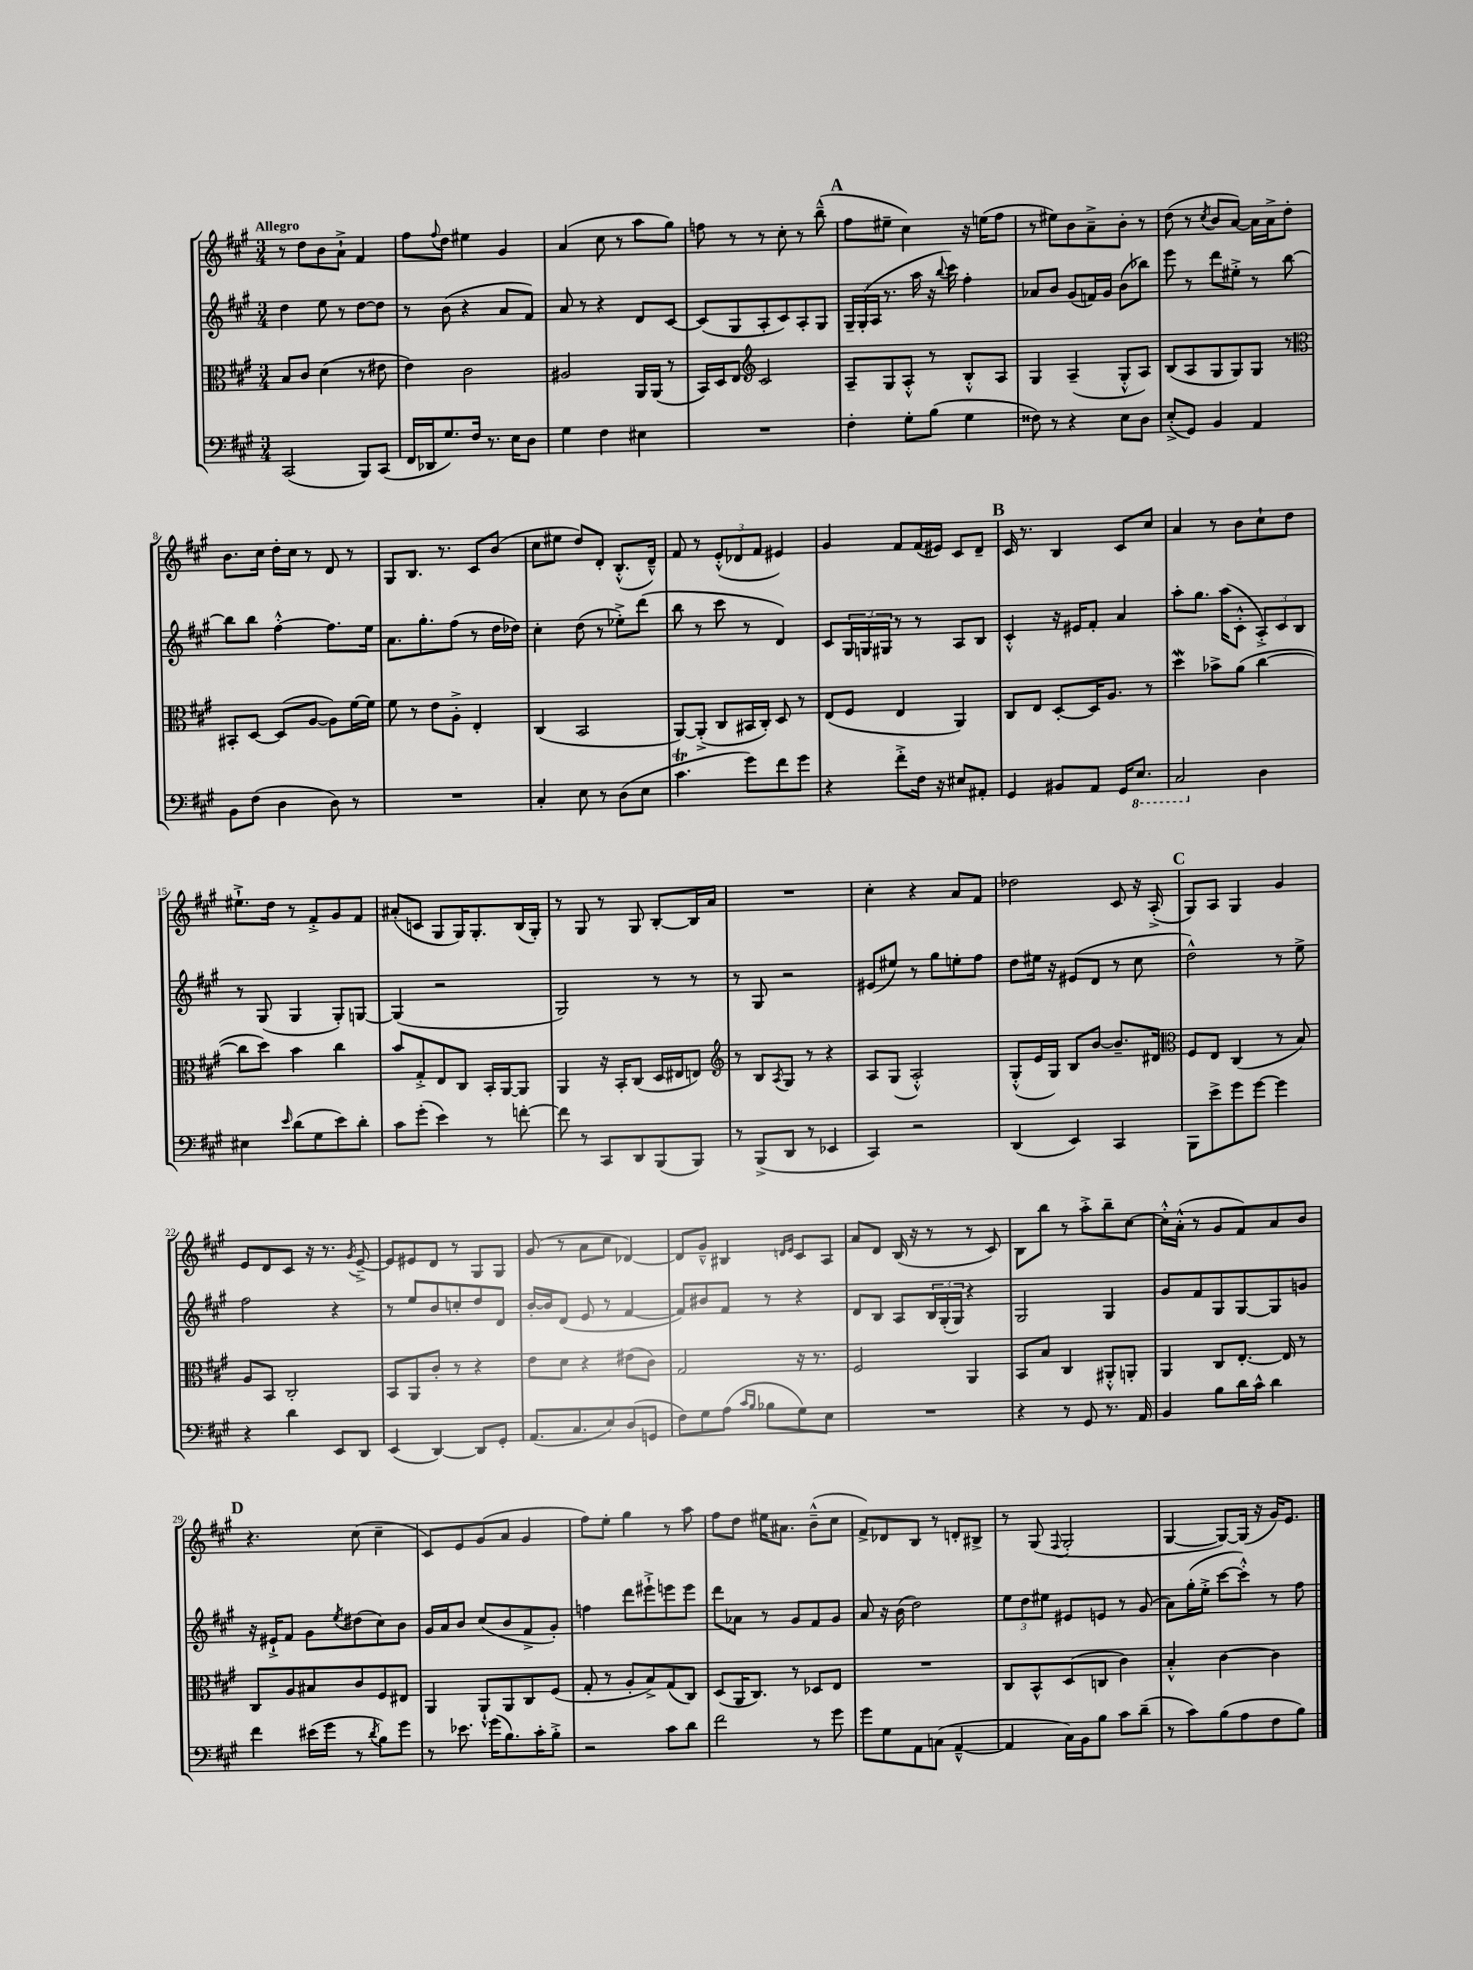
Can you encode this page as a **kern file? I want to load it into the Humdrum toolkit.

**kern	**kern	**kern	**kern
*staff4	*staff3	*staff2	*staff1
*clefF4	*clefC3	*clefG2	*clefG2
*k[f#c#g#]	*k[f#c#g#]	*k[f#c#g#]	*k[f#c#g#]
*M3/4	*M3/4	*M3/4	*M3/4
(2CC#/	8B/L	4dd\	8r
.	8c#/J	.	8dd\L
.	(4d\	8ee\	8b\
.	.	8r	8a`^\J
8BBB/L)	8r	[8dd\L	4f#/
(8CC#/J	8e#\	8dd\]J	.
=	=	=	=
16FF#/LL	4e\)	8r	8ff#\L
16DD-/J	.	.	.
.	.	.	8qqff#/
8.G#/)	.	(8b\	8dd\J
.	2c#\	4r	4ee#\
16F#/Jk	.	.	.
8.r	.	.	.
.	.	8a/L	4g#/
16E\LK	.	.	.
8D\J	.	8f#/J)	.
=	=	=	=
4G#\	2A#/	8a/	(4a/
.	.	8r	.
4F#\	.	4r	8cc#\
.	.	.	8r
4E#\	16AA/LL	8d/L	8aa\L
.	(16AA/JJ	.	.
.	8r	[8c#/J	8gg#\J)
=	=	=	=
2.r	16BB/LL)	(8c#/]L	8ff\
.	16D/J	.	.
.	8E/J	8G#/	8r
*	*clefG2	*	*
.	2c#/	8A'/	8r
.	.	8c#/)	8cc#'\
.	.	8A'/	8r
.	.	8G#/J	(8bb~^^\
=	=	=	=
4F#'\	8A~/L	24G#~/LL	8ff#\L
.	.	(24G#'/	.
.	.	24A/JJ	.
.	8G#/	8.r	8ee#~\J
8G#'\L	8A'^^/J	.	4cc#\)
.	.	16aa\	.
(8B\J	8r	16r	.
.	.	8qqbb/	.
.	.	16ccc#\)	.
4G#\	8B'^^/L	4ff#'\	16r
.	.	.	(16ee\LK
.	8A/J	.	8ff#\J
=	=	=	=
8F##\)	4G#/	8a-/L	8r
8r	.	8b/J	8ee#\L)
4r	(4A~/	(8g#/L	8b\
.	.	16f/L)	8a~^\
.	.	16g#/JJ	.
8E\L	8G#'^^/L	(8b\L	8b'\J
8D\J	8A/J)	8bb-\J)	8r
=	=	=	=
(8E'^/L	(8B/L	8eee\	(8dd\
8GG#/J)	8A/	8r	8r
.	.	.	8qcc#/
4BB/	8G#/	8ddd\L	8b/L
.	8G#/)	8ee#'^\J	[8a/J)
4AA/	8G#/J	8r	16a\]LL
.	.	.	16a^\J
.	8r	[8bb\	8dd'\J
=	=	=	=
*	*clefC3	*	*
8BB\L	8BB#'/L	8bb\]L	8.b\L
(8F#\J	[8D/J	8bb\J	.
.	.	.	16cc#\Jk
4D\	(8D/]L	[4ff#'^^\	16dd'\LL
.	.	.	16cc#\JJ
.	[8A/J	.	8r
8D\)	8A\]L)	8.ff#\]L	8d/
8r	[16f#\L	.	8r
.	16f#\]JJ	16ee\Jk	.
=	=	=	=
2.r	8f#\	8.a\L	8G#/L
.	8r	.	8.B/J
.	.	8.gg#'\	.
.	8e\L	.	.
.	.	.	8.r
.	8A'^\J	(8ff#\J	.
.	4E'/	8r	8c#/L
.	.	16dd\LL	(8b/J
.	.	16dd-\JJ)	.
=	=	=	=
4C#'/	(4C#/	4cc#'\	8cc#\L
.	.	.	8ee#\J
8E\	2BB/	(8dd\	8dd/L)
8r	.	8r	8d'/J
(8D\L	.	8ee-'^\L)	(8.B'^^/L
8E\J	.	(8ddd\J	.
.	.	.	16d~^^/Jk)
=	=	=	=
4.c#\	[8AA/L)	8bb\	8f#/
.	(8AA'^/]J	8r	8r
.	8C#/L	8ccc#\	(12e'^^/L
.	.	.	12d-/
8g#\L)	16BB#/L	8r	.
.	.	.	12f#/J
.	16C#'/JJ)	.	.
8f#\	8D/	4d/)	4e#/)
8g#\J	8r	.	.
=	=	=	=
4r	(8E/L	8c#/L	4g#/
.	8F#/J	24G#/L	.
.	.	24G/	.
.	.	24G#/JJ	.
8f#'^\L	4E/	8r	8f#/L
16F#\Jk	.	8r	(16f#/L
16r	.	.	16e#/JJ)
8E#/L	4AA/)	8A/L	8c#/L
8AA#'/J	.	8B/J	8d~/J
=	=	=	=
4GG#/	8C#/L	4c#'^^/	16c#/
.	.	.	8.r
.	8E/J	.	.
8BB#/L	[8D'/L	16r	4B/
.	.	16e#/LK	.
8AA/J	16D/]K	8f#'/J	.
.	8.A/J	.	.
16GG#/LK	.	4a/	8c#/L
8.EE/J	.	.	.
.	8r	.	8cc#/J
=	=	=	=
2CC#/	4dd\	8aa'\L	4a/
.	.	8.gg#\J	.
.	8b-^\L	.	8r
.	.	(16aa\LK	.
.	(8a\J	8c#'^^\J	8b\L
4D\	[4cc#\	12A'^/L)	8cc#`\
.	.	12c#/	.
.	.	.	8dd\J
.	.	12B/J	.
=	=	=	=
4E#\	8cc#\]L	8r	8.ee#`^\L
.	8dd\J)	(8G#/	.
.	.	.	16dd\Jk
16qqe/	.	.	.
(8d\L	4b\	4G#/	8r
8G#\	.	.	8f#'^/L
8e\)	4cc#\	8G#'/L)	8g#/
8d'\J	.	[8G/J	8f#/J
=	=	=	=
8c#\L	8b/L	(4G/]	(8a#'/L
(8g#'\J	8G#'^/	.	8c/J
4e\)	8E/	2r	8G#/L
.	8C#/J	.	16G#/K)
.	.	.	8.G#'/
8r	16BB'/LL	.	.
.	[16AA/J	.	.
[8f'\	8AA/]J	.	(16B/L
.	.	.	16G#'/JJ)
=	=	=	=
8f\]	4AA/	2G#/)	8r
8r	.	.	8G#/
8CC#/L	16r	.	8r
.	16BB'/LK	.	.
8DD/	(8C#/J	.	8G#/
(8BBB/	16D/LL	8r	[8B'/L
.	16E#/J	.	.
8BBB/J)	8E/J)	8r	16B/]L
.	.	.	16a/JJ
=	=	=	=
*	*clefG2	*	*
8r	8r	8r	2.r
(8BBB^/L	8B/L	8G#/	.
.	8qA/	.	.
8DD/J	8G#/J	2r	.
8r	8r	.	.
4EE-/	4r	.	.
=	=	=	=
4CC#/)	8A/L	(8e#/L	4cc#'\
.	(8G#/J	8ee#/J)	.
2r	2A'^^/)	8r	4r
.	.	8gg#\L	.
.	.	8ee'\	8a/L
.	.	8ff#\J	8f#/J
=	=	=	=
(4DD/	(8G#'^^/L	8dd\L	2dd-\
.	16e/L	16ee#\Jk	.
.	16G#/JJ)	16r	.
4EE/)	8B/L	(8e#/L	.
.	[8b/J	8d/J	.
4CC#/	8.b~/]L	8r	8c#/
.	.	8cc#\	16r
.	16d#/Jk	.	(16A'^/
=	=	=	=
*	*clefC3	*	*
8BBB\L	8F#/L	2dd^^\)	8G#/L)
8e^\	8E/J	.	8A/J
8g#\	(4C#/	.	4G#/
[8g#\J	.	.	.
4g#\]	8r	8r	4g#/
.	8B/)	8ee^\	.
=	=	=	=
4r	8A/L	2ff#\	8e/L
.	8BB/J	.	8d/
4d\	2C#'/	.	8c#/J
.	.	.	16r
.	.	.	8.r
8EE/L	.	4r	.
.	.	.	8qg#/
8DD/J	.	.	[8e~^/
=	=	=	=
(4EE/	8BB/L	8r	8e/]L
.	8AA/	8ee/L	8e#/
[4DD/)	8c#'/J	8b/	8d/J
.	8r	8cc'/	8r
8DD/]L	4r	8dd/	8G#/L
8GG#'/J	.	8d/J	8G#/J
=	=	=	=
(8.AA/L	8e\L	[16b'/LL	(8g#/
.	.	16b/]J	.
.	8d\J	(8d/J	8r
8.C#/	.	.	.
.	4r	8e/	8a\L
8E/)	.	8r	8cc#\J
(8D/	(8e#\L	[4f#/	[4d-/)
8GG/J	8c#\J)	.	.
=	=	=	=
8F#\L)	2G#/	8f#/]L)	8d-/]L
8G#\	.	8b#/	8g#~^^/J
(8A\J	.	8f#/J	4B#/
16qqc#/LL	.	.	.
16qqB/JJ	.	.	.
8B-\L	.	8r	.
.	.	.	16qqd/LL
.	.	.	16qqe/JJ
8G#\)	16r	4r	8c#/L
.	8.r	.	.
8E\J	.	.	8A/J
=	=	=	=
2.r	2F#/	8d/L	8a/L
.	.	8B/J	8d/J
.	.	8A/L	(16B/
.	.	.	16r
.	.	24B/L	8r
.	.	(24G#'/	.
.	.	24G#/JJ)	.
.	4AA/	4r	8r
.	.	.	8c#/)
=	=	=	=
4r	8BB/L	2G#/	8B\L
.	8B/J	.	8bb\J
8r	4C#/	.	8r
8GG#/	.	.	8aa'^\L
8.r	8AA#'^^/L	4G#/	8bb~\
.	8AA'/J	.	[8cc#\J
16AA/	.	.	.
=	=	=	=
4BB/	4AA/	8g#/L	16cc#'^^\]LL
.	.	.	(16a'^^\JJ
.	.	8f#/	8r
8B\L	8C#/L	8G#/	8g#/L
16d\L	[8.E'/J	[8G#/	8f#/)
16c#^^\JJ	.	.	.
4d\	.	8G#/]	8a/
.	16E/]	.	.
.	8r	8g/J	8b/J
=	=	=	=
4f#\	8C#/L	16r	4.r
.	.	16e#`^/LK	.
.	8A/	8f#/J	.
(16e#\LL	8B#/	8g#\L	.
16g#\JJ	.	.	.
.	.	8qee/	.
8r	8c#/	(8dd#\	(8cc#\
8qd/	.	.	.
8B\L)	8F#/	8cc#\)	4cc#~\
8g#\J	8E#/J	8b\J	.
=	=	=	=
8r	4AA/	16g#/LL	8c#/L)
.	.	16a/J	.
8.e-\	.	8b/J	8e/
.	8AA`^^/L	(8cc#/L	(8g#/
(16g#\LK	.	.	.
8.B\)	8AA/	8b/	8a/J
.	8C#/	8f#^/	4g#/
16c#'\K	.	.	.
8B'^\J	(8F#/J	8g#'/J)	.
=	=	=	=
2r	8G#'/	4ff\	8ff#\L)
.	8r	.	8ee'\J
.	8A'/L	8ddd\L	4gg#\
.	8B^/)	8eee#`^\	.
8c#\L	(8G#/	8eee\	8r
8d\J	8C#/J)	8eee\J	8aa\
=	=	=	=
2f#\	(8D/L	8ddd\L	8ff#\L
.	16AA/K	8a-\J	8dd\J
.	8.C#/J)	.	.
.	.	8r	16ee#\LK
.	.	.	8.a#\J
.	8r	8g#/L	.
8r	8D-/L	8f#/	(8b~^^\L
8g#\	8E/J	8g#/J	8cc#\J
=	=	=	=
8g#\L	2.r	8a/	8f#^/L)
8G#\	.	16r	8d-/
.	.	(16b\	.
8AA\	.	2dd\)	8B/J
(8C\J	.	.	8r
[4AA~^^/	.	.	8d'/L
.	.	.	8B#^/J
=	=	=	=
4AA/]	8C#/L	12ee\L	8r
.	.	12dd\	.
.	8BB^^/	.	(8G#/
.	.	12ee#\J	.
.	.	.	8qqF#/
16C#\LL)	(8D/	8e#/L	2G#'/
16BB\J	.	.	.
8B\J	8C/J	8e/J	.
8c#\L	4c#\)	8r	.
(8d~\J	.	(8g#/	.
=	=	=	=
8r	4B'^^/	8a\L)	[4G#/
8c#\L)	.	(16gg#'\L	.
.	.	16ee'^\JJ	.
(8B\	[4c#\	[8ccc#\L	8G#/_L)
8A\	.	8ccc#'^^\]J)	(16G#/]Jk
.	.	.	16r
8F#\	4c#\]	8r	16g#/LK)
.	.	.	8.e/J
8B\J)	.	8ff#\	.
==	==	==	==
*-	*-	*-	*-
